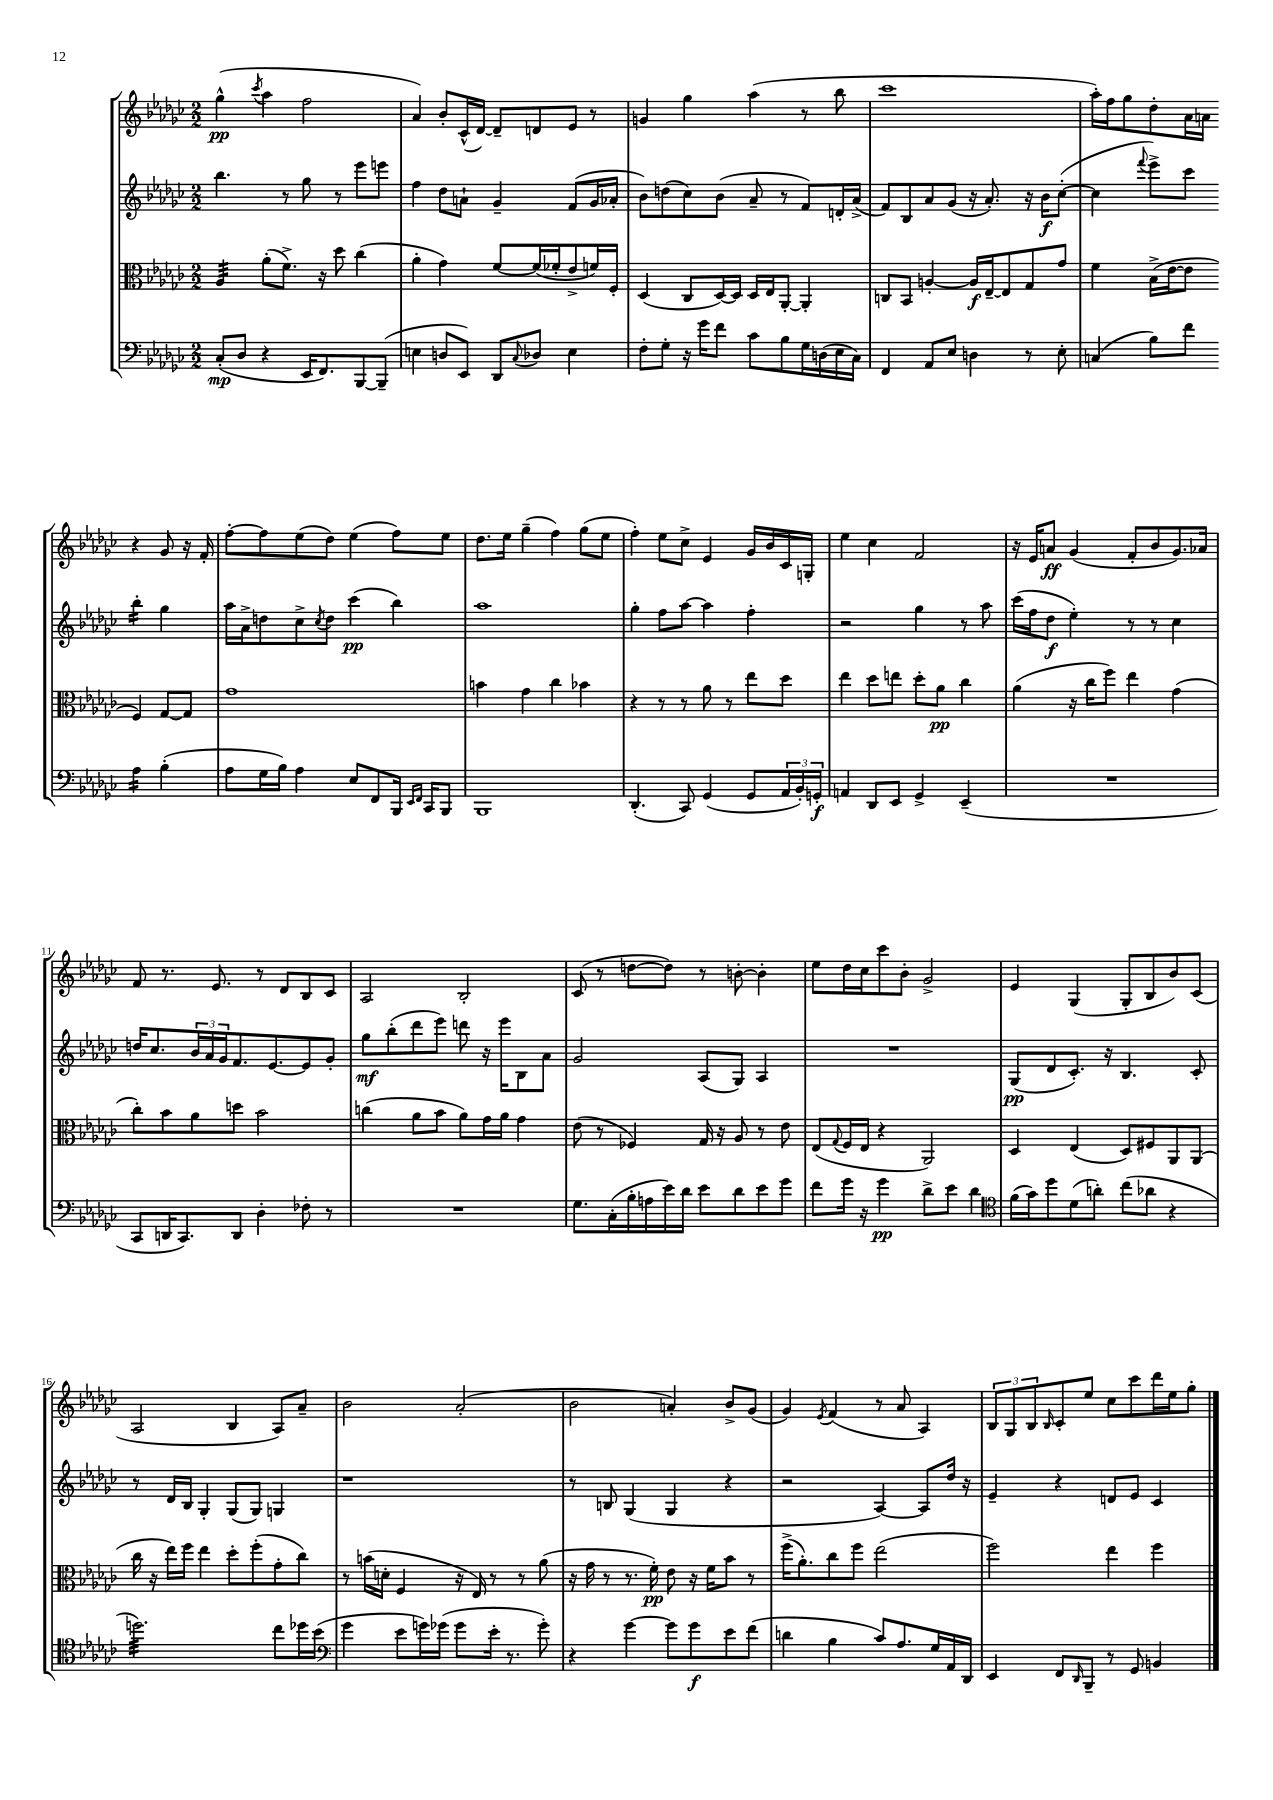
<<
\new StaffGroup <<
\new Staff = "s0" {
    \clef treble \key ges \major \numericTimeSignature \time 2/2
    ges''4-^\pp( \acciaccatura { ces'''8 } aes''4 f''2 |
    aes'4) bes'8-. ces'16-^( des'16~) des'8-- d'8 ees'8 r8 |
    g'4 ges''4 aes''4( r8 bes''8 |
    ces'''1 |
    aes''16-.) f''16 ges''8 des''8-. aes'16 a'16 r4 ges'8 r16 f'16-. |
    f''8~-. f''8 ees''8( des''8) ees''4( f''8) ees''8 |
    des''8. ees''16 ges''4--( f''4) ges''8( ees''8 |
    f''4-.) ees''8 ces''8-> ees'4 ges'16 bes'16 ces'16 g16-. |
    ees''4 ces''4 f'2 |
    r16 ees'16 a'8\ff ges'4( f'8-. bes'8 ges'8.) aes'16 |
    f'8 r8. ees'8. r8 des'8 bes8 ces'8 |
    aes2 bes2-. |
    ces'8( r8 d''8~ d''8) r8 b'8~-. b'4-. |
    ees''8 des''16 ces''16 ces'''8 bes'8-. ges'2-> |
    ees'4 ges4( ges8-. bes8 bes'8) ces'8( |
    aes2 bes4 aes8) aes'8-- |
    bes'2 aes'2-.( |
    bes'2 a'4-.) bes'8-> ges'8( |
    ges'4) \acciaccatura { ees'8 } f'4( r8 aes'8 aes4) |
    \tuplet 3/2 { bes8 ges8 bes8 } \grace { bes16 } ces'8-. ees''8 ces''8 ces'''8 des'''16 ees''16 ges''8-. \bar "|." |
}
\new Staff = "s1" {
    \clef treble \key ges \major \numericTimeSignature \time 2/2
    bes''4. r8 ges''8 r8 ees'''8 e'''8 |
    f''4 des''8 a'8-! ges'4-- f'8( ges'16 aes'16-. |
    bes'8) d''8( ces''8) bes'8( aes'8-- r8 f'8) d'16-. aes'16->( |
    f'8) bes8 aes'8 ges'8( r16 aes'8.-.) r16 bes'16\f ces''8~-.( |
    ces''4 \appoggiatura { f'''8 } ees'''8->) ces'''8 bes''4:16-. ges''4 |
    aes''16 aes'16-> d''8 ces''8-> \acciaccatura { ces''8 } d''8 ces'''4\pp( bes''4) |
    aes''1 |
    ges''4-. f''8 aes''8~ aes''4 f''4-. |
    r2 ges''4 r8 aes''8 |
    ces'''16( f''16 des''8\f ees''4-.) r8 r8 ces''4 |
    d''16 ces''8. \tuplet 3/2 { bes'16 aes'16 ges'16 } f'8. ees'8.~ ees'8 ges'8-. |
    ges''8\mf bes''8-.( des'''8 ees'''8) d'''8 r16 ees'''16 bes8 aes'8 |
    ges'2 aes8( ges8) aes4 |
    R1 |
    ges8\pp( des'8 ces'8.-.) r16 bes4. ces'8-. |
    r8 des'16 bes16 ges4-. ges8( ges8) g4 |
    r1 |
    r8 b8 ges4( ges4 r4 |
    r2 aes4~) aes8 des''16 r16 |
    ees'4-- r4 d'8 ees'8 ces'4 \bar "|." |
}
\new Staff = "s2" {
    \clef alto \key ges \major \numericTimeSignature \time 2/2
    aes4:32 aes'8-.( f'8.->) r16 des''8 ces''4( |
    aes'4-. ges'4) f'8~ f'16( fes'16-. ees'8-> f'16) f16-. |
    des4( ces8 des16~) des16 des16 ees16 aes,8~-. aes,4-. |
    c8 bes,8 a4~-. a16\f ees16~-- ees8 ges8 ges'8 |
    f'4 bes16->( ees'16~ ees'8 f4) ges8~ ges8 |
    ges'1 |
    b'4 ges'4 ces''4 bes'4 |
    r4 r8 r8 aes'8 r8 ees''8 des''8 |
    ees''4 des''8 e''8 des''8-. aes'8\pp ces''4 |
    aes'4( r16 ces''16 f''8) ees''4 ges'4( |
    ces''8-.) bes'8 aes'8 d''8 bes'2 |
    c''4( aes'8 bes'8 aes'8) ges'16 aes'16 ges'4 |
    ees'8( r8 fes4) ges16 r16 aes8 r8 ees'8 |
    ees8( \appoggiatura { ges8 } f16 ees16 r4 aes,2) |
    des4 ees4( des8) fis8 aes,8 aes,8( |
    ces''16 r16 ees''16) f''16 ees''4 des''8-. f''8-.( ges'8-. ces''8) |
    r8 b'16( d'16-. f4 r16 ees16) r8 r8 aes'8( |
    r16 ges'16 r8 r8. f'16-.\pp) ees'8 r16 f'16 bes'8 r8 |
    f''16->( aes'8.-.) ces''8 f''8 ees''2( |
    f''2) ees''4 f''4 \bar "|." |
}
\new Staff = "s3" {
    \clef bass \key ges \major \numericTimeSignature \time 2/2
    ces8-.\mp( des8 r4 ees,16 f,8.) bes,,8~ bes,,8--( |
    e4 d8 ees,8) des,8 \appoggiatura { ces8 } des8 e4 |
    f8-. ges8-. r16 ges'16 f'8 ces'8 bes8 ges16 d16( ees16 ces16) |
    f,4 aes,8 ees8 d4 r8 ees8-. |
    c4( bes8) f'8 aes4:16 bes4-.( |
    aes8 ges16 bes16) aes4 ees8 f,8 bes,,16 \grace { ees,16 f,16 } ces,16 bes,,8 |
    bes,,1 |
    des,4.-.( ces,8) ges,4( ges,8 \tuplet 3/2 { aes,16 bes,16-.) g,16-.\f } |
    a,4 des,8 ees,8 ges,4-> ees,4--( |
    R1 |
    ces,8 d,16 ces,8.) d,8 des4-. fes8-. r8 |
    R1 |
    ges8. ces16-.( bes16-. a16 ees'16) des'16 ees'8 des'8 ees'8 ges'8 |
    f'8 ges'16 r16 ges'4\pp des'8-> ees'8 des'4 |
    \clef tenor f'16( ges'16) des''8 des'8( a'8-.) ces''8( aes'8 r4 |
    d''2.:32) ces''8 des''16 bes'16( |
    \clef bass ges'4 ees'8 g'16) ges'16( ges'8 ees'16-. r8. ges'8-.) |
    r4 ges'4~ ges'8 ges'8\f ees'8 f'8( |
    d'4 bes4 ces'8) aes8. ges16 aes,16 des,16 |
    ees,4 f,8 \grace { des,16 } bes,,8-- r8 ges,8 b,4 \bar "|." |
}
>>
>>
